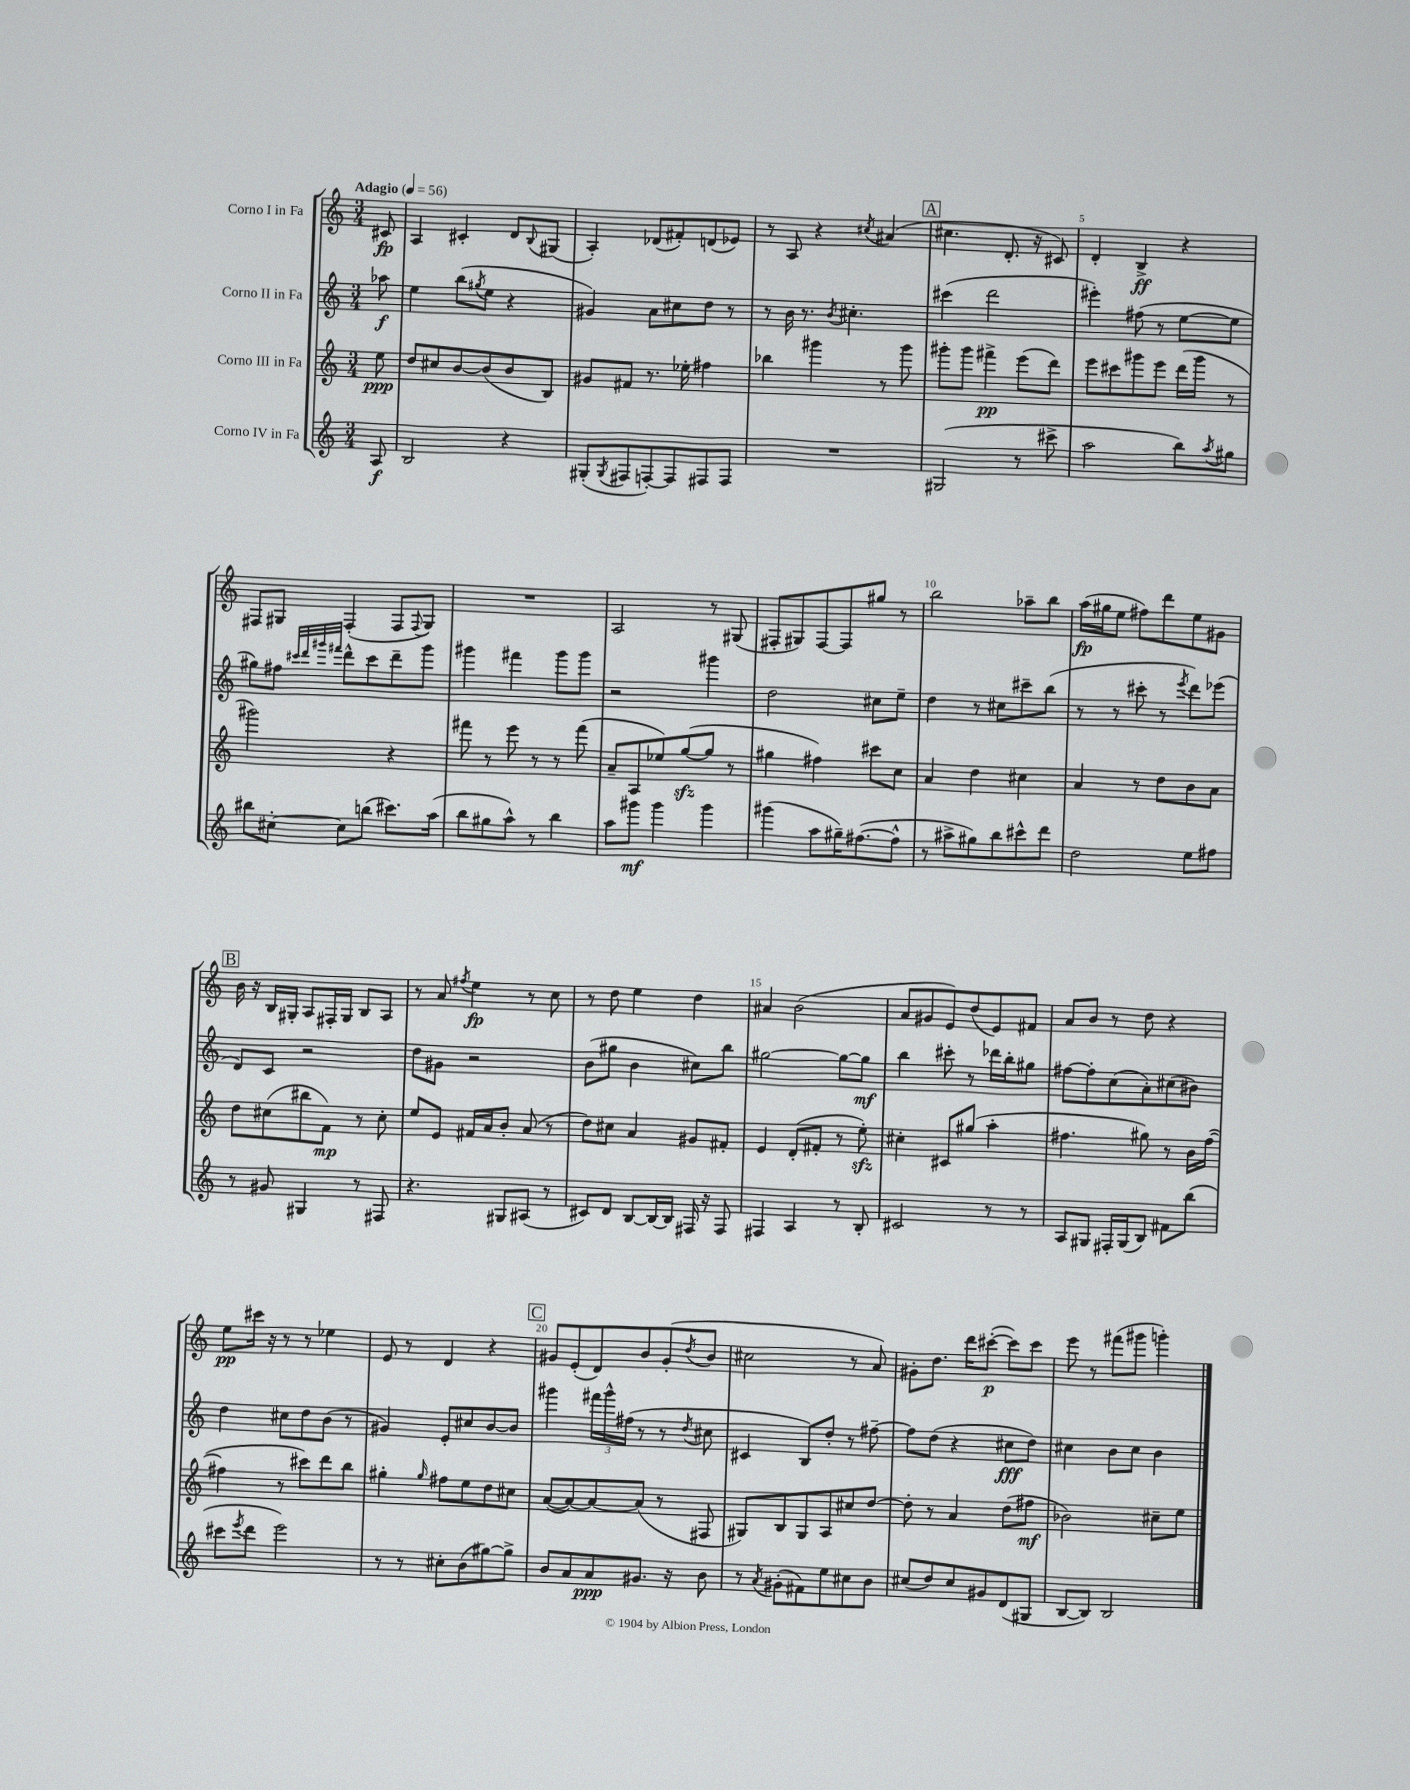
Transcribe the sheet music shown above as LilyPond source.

<<
\new StaffGroup <<
\new Staff = "s0" \with { instrumentName = "Corno I in Fa" } {
    \clef treble \key c \major \numericTimeSignature \time 3/4 \partial 8 \tempo "Adagio" 4 = 56
    cis'8\fp |
    a4 cis'4-. d'8 \appoggiatura { b8 } gis8( |
    a4-.) des'8( fis'8-.) d'8( ees'8) |
    r8 a8 r4 \acciaccatura { cis''8 } ais'4( |
    \mark \markup { \box "A" } cis''4. d'8.-. r16 cis'8) |
    d'4-. b4->\ff r4 |
    fis8 gis8 fis4-.( fis8 \appoggiatura { fis8 } gis8) |
    R2. |
    a2 r8 gis8( |
    fis8-. gis8) fis8~ fis8 gis''8 r8 |
    b''2 aes''8-- b''8 |
    a''16\fp( gis''16 e''8 fis''8) d'''8 e''8 gis'8 |
    \mark \markup { \box "B" } b'16 r16 b16 gis16-. a8 fis16-. gis16 b8 a8 |
    r8 a'8 \acciaccatura { fis''8 } e''4\fp r8 c''8 |
    r8 d''8 e''4 d''4 |
    ais'4 b'2( |
    a'8 gis'8 e'8) d''8( e'8) fis'8 |
    a'8 b'8 r8 d''8 r4 |
    e''8\pp cis'''16 r16 r8 r8 ees''4 |
    e'8 r8 d'4 r4 |
    \mark \markup { \box "C" } gis'8 e'8-.( d'8) b'8 gis'8-.( \acciaccatura { d''8 } b'8 |
    cis''2 r8 a'8) |
    gis'8-. d''8. d'''16 cis'''8~-.\p( cis'''8) cis'''8 |
    e'''8 r8 fis'''8( gis'''8 g'''4-.) \bar "|." |
}
\new Staff = "s1" \with { instrumentName = "Corno II in Fa" } {
    \clef treble \key c \major \numericTimeSignature \time 3/4 \partial 8
    aes''8\f |
    e''4 b''8( \acciaccatura { gis''8 } e''8 r4 |
    gis'4) a'8 cis''8 d''8 r8 |
    r8 b'16 r8. \acciaccatura { b'8 } cis''4.-. |
    \mark \markup { \box "A" } cis'''4( d'''2 |
    eis'''4-.) fis''8( r8 e''8~ e''8 |
    gis''8) fis''8 \grace { cis'''32 d'''32 gis'''32 fis'''32 } d'''8-^ cis'''8 d'''8-- gis'''8 |
    gis'''4 fis'''4 gis'''8 gis'''8 |
    r2 gis'''4 |
    d''2 cis''8 e''8-- |
    d''4 r8 cis''8 cis'''8-- b''8( |
    r8 r8 cis'''8-. r8 \acciaccatura { e'''8 } d'''8) ees'''8( |
    \mark \markup { \box "B" } d'8) c'8 r2 |
    d''8 gis'8 r2 |
    b'8( gis''8 b'4 cis''8) b''8 |
    gis''2~ gis''8~ gis''8\mf |
    b''4 cis'''8-. r8 des'''16 b''16-. gis''8 |
    fis''8~ fis''8-. c''8( a'8-.) cis''8( bis'8) |
    d''4 cis''8 d''8 b'8( r8 |
    gis'4) e'8-. cis''8 b'8~ b'8 |
    \mark \markup { \box "C" } gis'''4 \tuplet 3/2 { fis'''16 gis'''16-^ fis''16( } r8 r8 \acciaccatura { d''8 } cis''8 |
    cis'4 b8) d''8-. r8 fis''8~-- |
    fis''8 d''8( r4 cis''8\fff d''8) |
    cis''4 b'8 cis''8 b'4 \bar "|." |
}
\new Staff = "s2" \with { instrumentName = "Corno III in Fa" } {
    \clef treble \key c \major \numericTimeSignature \time 3/4 \partial 8
    e''8\ppp |
    d''8 cis''8 b'8~ b'8( b'8 b8) |
    gis'8 fis'8 r8. ees''16-. fis''4 |
    bes''4 gis'''4 r8 gis'''8 |
    \mark \markup { \box "A" } gis'''8-. gis'''8 fis'''4->\pp e'''8( d'''8) |
    e'''8 cis'''8 gis'''8 e'''8 d'''16( gis'''16 r8 |
    gis'''2) r4 |
    fis'''8 r8 e'''8 r8 r8 fis'''8( |
    a'8-- a8 ees''8) g''8~\sfz( g''8 r8 |
    gis''4 fis''4) cis'''8 c''8 |
    a'4 d''4 cis''4 |
    a'4 r8 d''8 b'8 a'8 |
    \mark \markup { \box "B" } d''8 cis''8( bis''8 f'8\mp) r8 cis''8-. |
    e''8 e'8 fis'16 a'16 b'8-. a'8( r8 |
    d''8) cis''8 a'4 gis'8 fis'8-. |
    e'4 d'8-.( fis'8-. r8 e''8-.\sfz) |
    cis''4-. cis'8 gis''8( a''4-. |
    fis''4. gis''8) r8 b'16 fis''16~( |
    fis''4 r8 cis'''8) d'''8 b''8 |
    gis''4-. \grace { gis''16 } fis''8 e''8 d''8 cis''8 |
    \mark \markup { \box "C" } a'8~( a'8~) a'8~ a'8( r8 fis8 |
    gis8) b8 gis8 a8 cis''8 d''8~ |
    d''8-. r8 a'4 d''8( fis''8\mf |
    bes'2) cis''8-- e''8 \bar "|." |
}
\new Staff = "s3" \with { instrumentName = "Corno IV in Fa" } {
    \clef treble \key c \major \numericTimeSignature \time 3/4 \partial 8
    a8\f |
    b2 r4 |
    gis8-.( \acciaccatura { gis8 } fis8 f8~-.) f8 fis8 fis8 |
    R2. |
    \mark \markup { \box "A" } gis2( r8 cis'''8-> |
    a''2 b''8) \acciaccatura { a''8 } gis''8 |
    bis''8 cis''8~-. cis''8 b''8( cis'''8.) a''16( |
    b''8 gis''8 a''8-^) r8 b''4 |
    a''8 gis'''8\mf gis'''4 gis'''4 |
    gis'''4( a''8 gis''16--) fis''8.~( fis''8-^ |
    r8 ais''8-> gis''8) b''8 cis'''8-^ d'''8 |
    d''2 e''8 fis''8 |
    \mark \markup { \box "B" } r8 gis'8 gis4 r8 fis8 |
    r4. gis8 ais8( r8 |
    cis'8) d'8 b8~ b16~ b16 fis16 r16 fis8 |
    fis4 a4 r8 b8-. |
    cis'2 r8 r8 |
    a8 gis8 fis16-. gis16( b8) fis'8 b''8( |
    cis'''8 \acciaccatura { e'''8 } d'''8 e'''2) |
    r8 r8 cis''8-. b'8( gis''8~) gis''8-> |
    \mark \markup { \box "C" } b'8 a'8 a'8\ppp gis'8. r16 b'8 |
    r8 \acciaccatura { a'8 } gis'8-.( fis'8) e''8 cis''8 b'8 |
    cis''8( d''8) cis''8 gis'8 d'8( gis8 |
    b8~ b8) b2 \bar "|." |
}
>>
>>
\layout { \context { \Score \override BarNumber.break-visibility = ##(#f #t #t) barNumberVisibility = #(every-nth-bar-number-visible 5) } }
